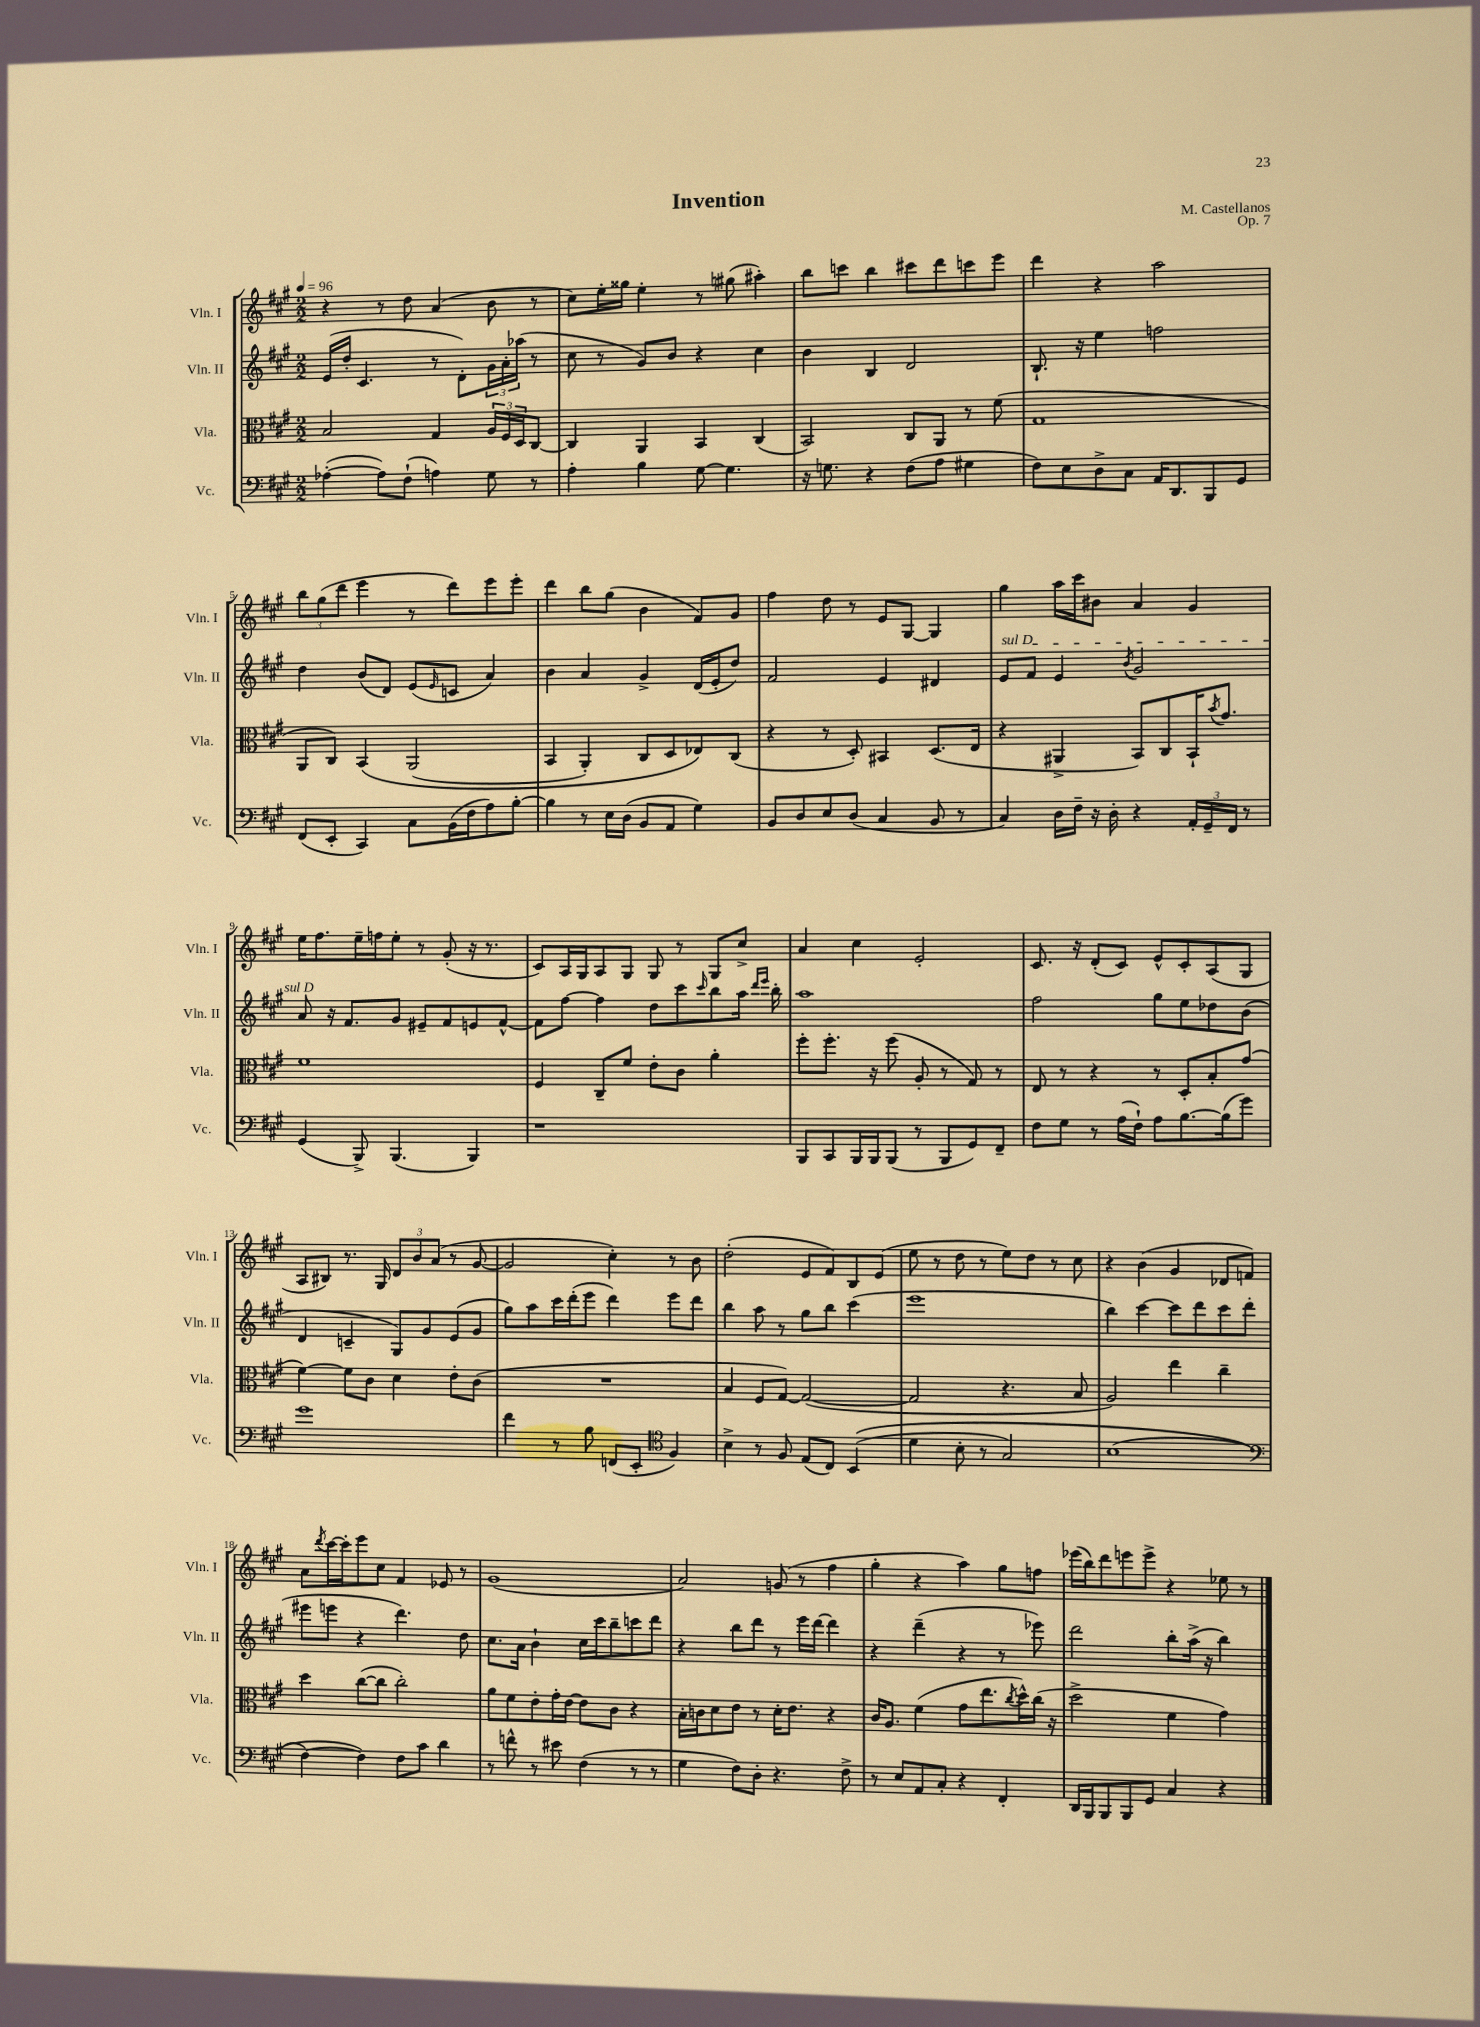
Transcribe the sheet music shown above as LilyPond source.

\header { title = "Invention" composer = "M. Castellanos" opus = "Op. 7" }
<<
\new StaffGroup <<
\new Staff = "s0" \with { instrumentName = "Vln. I" shortInstrumentName = "Vln. I" } {
    \clef treble \key a \major \numericTimeSignature \time 2/2 \tempo 4 = 96
    r4 r8 d''8 a'4( b'8 r8 |
    cis''8) e''16-. gisis''16 e''4-. r8 gis''8( ais''4-.) |
    b''8 c'''8 b''4 cis'''8 d'''8 c'''8 e'''8 |
    d'''4 r4 a''2 |
    \tuplet 3/2 { b''8 gis''8( d'''8 } e'''4 r8 d'''8) e'''8 e'''8-. |
    d'''4 b''8 gis''8( b'4 fis'8) gis'8 |
    fis''4 d''8 r8 e'8 gis8~ gis4 |
    gis''4 a''16 cis'''16 bis'8 a'4 gis'4 |
    e''16 fis''8. e''16-- f''16 e''8-. r8 gis'8-.( r16 r8. |
    cis'8) a16 gis16 a8 gis8 gis8 r8 gis8 cis''8-> |
    a'4 cis''4 e'2-. |
    cis'8. r16 d'8-.( cis'8) e'8-^ cis'8-. a8( gis8 |
    a8 bis8) r8. gis16 \tuplet 3/2 { d'8 b'8 a'8( } r8 gis'8~ |
    gis'2 cis''4-.) r8 b'8 |
    d''2-.( e'8 fis'8) b8 e'8( |
    e''8 r8 d''8 r8 e''8) d''8 r8 cis''8 |
    r4 b'4( gis'4 des'8 f'8) |
    a'8 \acciaccatura { d'''8 } cis'''16~ cis'''16-. e'''8 cis''8 fis'4 ees'8 r8 |
    gis'1( |
    a'2) g'8( r8 fis''4 |
    gis''4-. r4 a''4) gis''8 f''8 |
    ees'''16( b''16) d'''8 e'''8 e'''8-> r4 ees''8 r8 \bar "|." |
}
\new Staff = "s1" \with { instrumentName = "Vln. II" shortInstrumentName = "Vln. II" } {
    \clef treble \key a \major \numericTimeSignature \time 2/2
    e'16( d''16-. cis'4. r8 d'8-.) \tuplet 3/2 { gis'16 a'16-. aes''16( } r8 |
    cis''8 r8 gis'8) b'8 r4 cis''4 |
    b'4 b4 d'2 |
    b8.-! r16 e''4 f''2 |
    d''4 b'8( d'8) e'8( \grace { e'16 } c'8 a'4) |
    b'4 a'4 gis'4-> d'16( e'16-. d''8) |
    fis'2 e'4 dis'4 |
    \once \override TextSpanner.bound-details.left.text = \markup { \italic "sul D" } e'8\startTextSpan fis'8 e'4 \acciaccatura { b'8 } gis'2 |
    a'8\stopTextSpan r16 fis'8. gis'8 eis'8-- fis'8 e'8 fis'8~-^ |
    fis'8 fis''8~ fis''4 d''8 cis'''8 \grace { cis'''16 } b''8 a''16 \grace { d'''16 e'''16 } b''16-. |
    a''1 |
    fis''2 gis''8 e''8 des''8 b'8( |
    d'4 c'4-- gis8) gis'8 e'8( gis'8 |
    gis''8) a''8 cis'''16 d'''16-.( e'''8 d'''4) e'''8 d'''8 |
    b''4 a''8 r8 gis''8 b''8 cis'''4( |
    e'''1 |
    b''4) cis'''4~ cis'''8 d'''8 cis'''8 d'''8( |
    eis'''8 e'''8 r4 d'''4.) d''8 |
    cis''8. a'16 b'4-! cis''16 cis'''16 b''8-- c'''8 d'''8 |
    r4 b''8 d'''8 r8 e'''16 d'''16~ d'''4 |
    r4 d'''4--( r4 r8 ees'''8) |
    d'''2 b''8-. a''16->( r16 b''4) \bar "|." |
}
\new Staff = "s2" \with { instrumentName = "Vla." shortInstrumentName = "Vla." } {
    \clef alto \key a \major \numericTimeSignature \time 2/2
    b2 gis4 \tuplet 3/2 { a16 fis16 d16 } cis8~ |
    cis4 a,4 b,4 cis4( |
    b,2) cis8 a,8 r8 fis'8( |
    gis1 |
    a,8 cis8) b,4\( a,2( |
    b,4 a,4-.) cis8 d8 ees8\) cis8( |
    r4 r8 d8-.) bis,4 d8.( e16 |
    r4 ais,4-> b,8) cis8 b,16-! \acciaccatura { b'8 } gis'8. |
    fis'1 |
    fis4 cis8-- fis'8 e'8-. cis'8 a'4-. |
    fis''8-. fis''8.-. r16 fis''8( a8-. r8 gis8) r8 |
    e8 r8 r4 r8 d8-. b8-. gis'8( |
    fis'4~) fis'8 cis'8 d'4 e'8-. cis'8( |
    R1 |
    b4 fis8 gis8~) gis2~( |
    gis2 r4. b8 |
    a2) e''4 cis''4-- |
    d''4 cis''8~( cis''8 cis''2-.) |
    a'8 fis'8 e'8-. gis'16-. e'16~ e'8 cis'8 r4 |
    b16-. c'16 d'8 e'8 r8 d'16-. e'8. r4 |
    cis'16 a8. fis'4( gis'8 e''8. \acciaccatura { cis''8 } d''16-^) cis''16( r16 |
    d''2-> fis'4 gis'4) \bar "|." |
}
\new Staff = "s3" \with { instrumentName = "Vc." shortInstrumentName = "Vc." } {
    \clef bass \key a \major \numericTimeSignature \time 2/2
    aes4~-.( aes8) fis8-!( a4) gis8 r8 |
    a4-. b4 gis8~ gis4. |
    r16 g8. r4 fis8( a8 gis4 |
    fis8) e8 d8-> cis8 a,16 d,8. b,,8 gis,8 |
    fis,8( e,8-. cis,4) cis8 b,16( fis16 a8) b8~-. |
    b4 r8 e16 d16( b,8 a,8 gis4) |
    b,8 d8 e8 d8( cis4 b,8 r8 |
    cis4) d16 fis16-- r16 d16-. r4 \tuplet 3/2 { a,16-. gis,16-- fis,16 } r8 |
    gis,4( b,,8->) b,,4.( b,,4) |
    r1 |
    b,,8 cis,8 b,,16 b,,16 b,,8( r8 b,,8 gis,8) fis,8-- |
    fis8 gis8 r8 a16( fis16-!) a8 b8.~ b16( gis'8) |
    gis'1 |
    fis'4 r8 b8 f,8( e,8-. \clef tenor fis4) |
    b4-> r8 fis8 e8( cis8) b,4(\( |
    d'4 b8-. r8 gis2) |
    b1( |
    \clef bass fis4~\) fis4) fis8 cis'8 d'4 |
    r8 f'8-^ r8 eis'8 fis4( r8 r8 |
    gis4 fis8) d8-. r4. fis8-> |
    r8 e8 a,8 cis8-. r4 fis,4-. |
    d,16 b,,16 b,,8 b,,8 gis,8 cis4 r4 \bar "|." |
}
>>
>>
